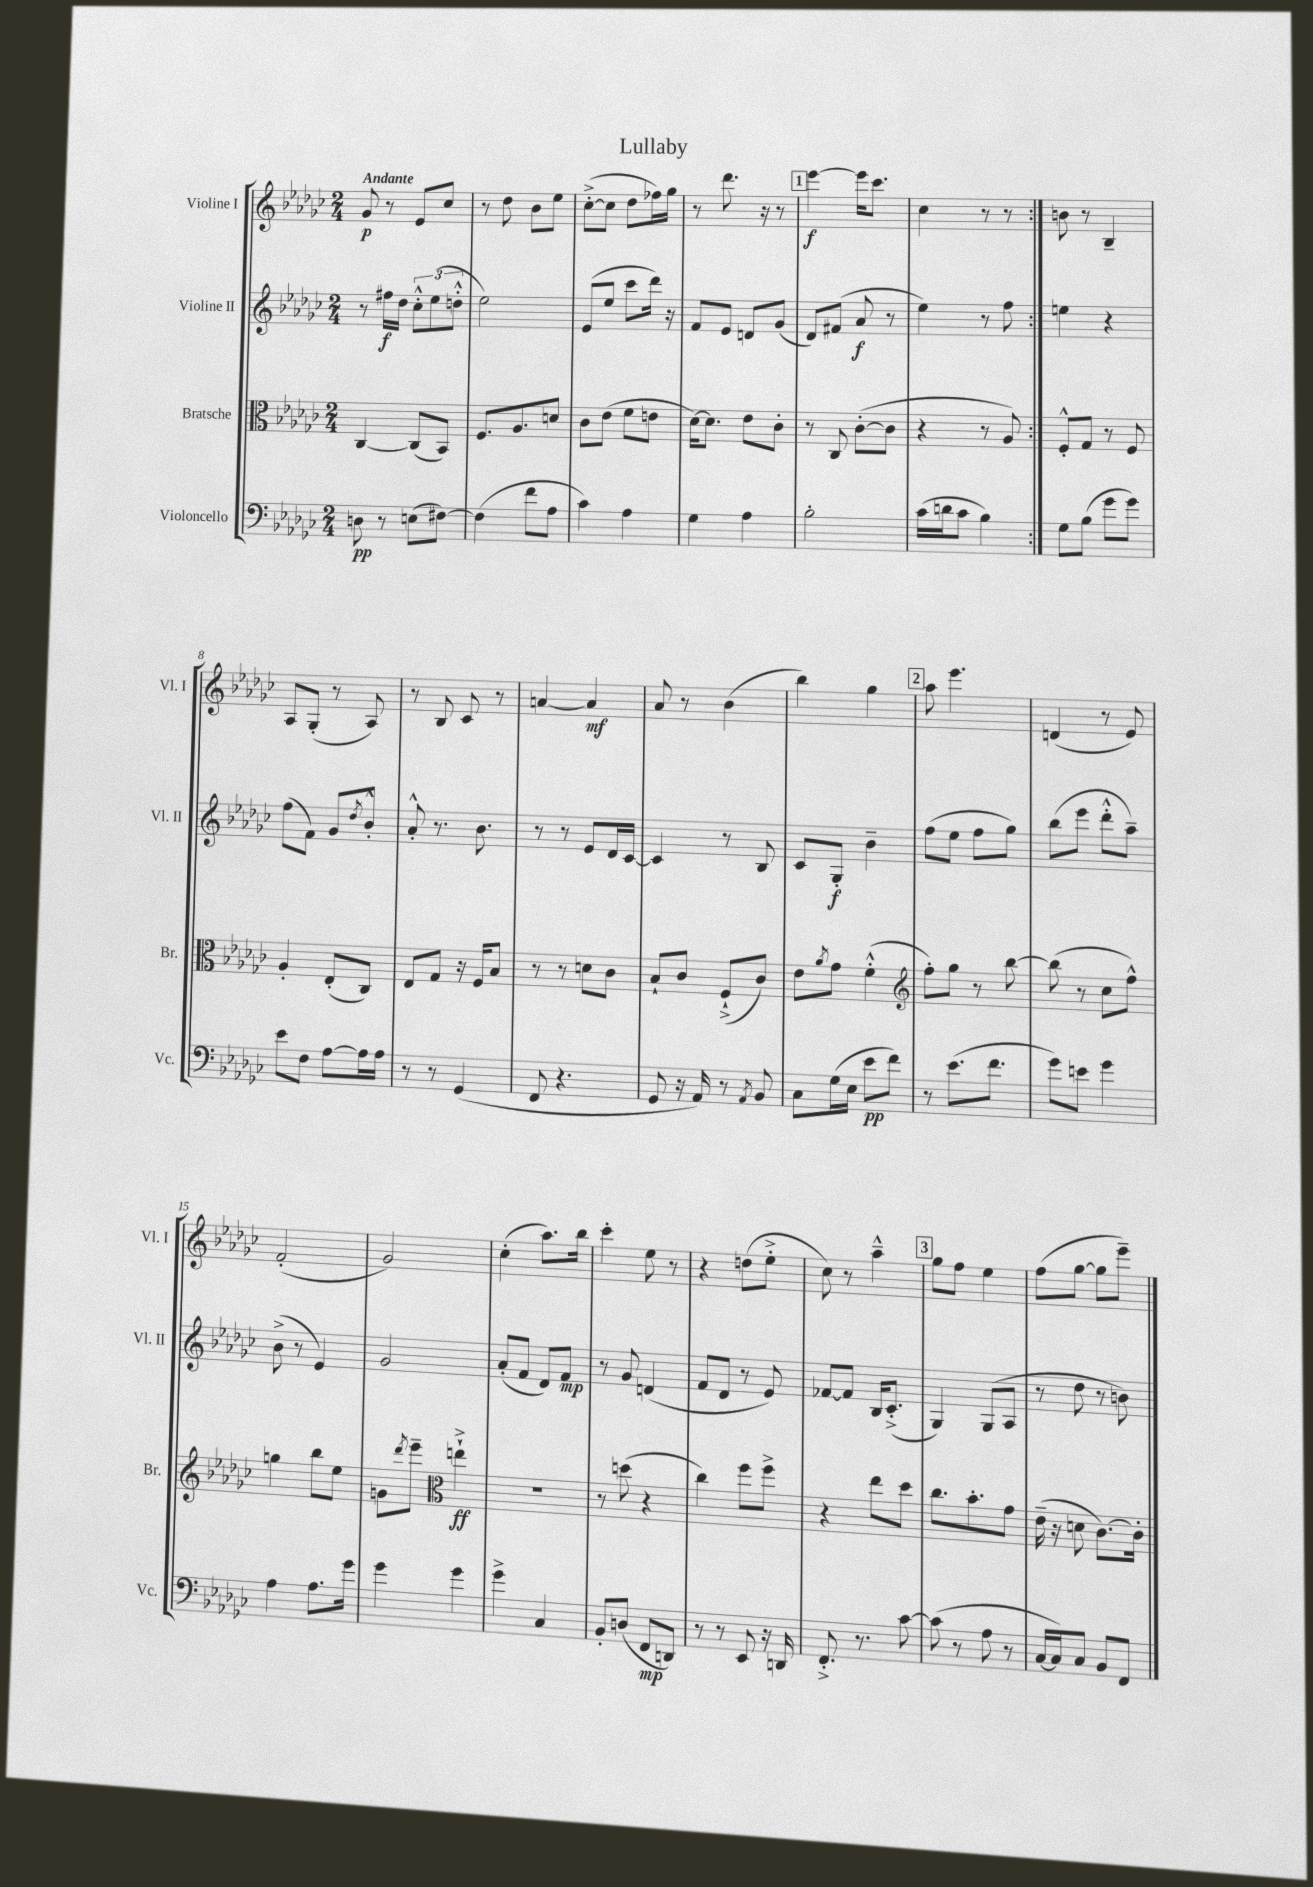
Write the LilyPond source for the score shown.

\header { title = "Lullaby" }
<<
\new StaffGroup <<
\new Staff = "s0" \with { instrumentName = "Violine I" shortInstrumentName = "Vl. I" } {
    \clef treble \key ges \major \numericTimeSignature \time 2/4 \tempo "Andante"
    \repeat volta 2 { ges'8\p r8 ees'8 ces''8 |
    r8 des''8 bes'8 ees''8 |
    ces''8~-.->( ces''8 des''8 fes''16) ges''16 |
    r8 des'''8. r16 r8 |
    \mark \markup { \box "1" } ees'''4~\f ees'''16 ces'''8. |
    ces''4 r8 r8 | }
    b'8 r8 bes4-- |
    aes8 ges8-.( r8 aes8) |
    r8 bes8 ces'8 r8 |
    a'4~ a'4\mf |
    aes'8 r8 bes'4( |
    bes''4) ges''4 |
    \mark \markup { \box "2" } aes''8 ees'''4. |
    d'4( r8 ees'8) |
    f'2-.( |
    ges'2) |
    ces''4-.( aes''8.) bes''16 |
    ces'''4-. ees''8 r8 |
    r4 d''8( ees''8-.-> |
    ces''8) r8 aes''4---^ |
    \mark \markup { \box "3" } ges''8 f''8 ees''4 |
    f''8( ges''8~ ges''8 ees'''8--) \bar "|." |
}
\new Staff = "s1" \with { instrumentName = "Violine II" shortInstrumentName = "Vl. II" } {
    \clef treble \key ges \major \numericTimeSignature \time 2/4
    \repeat volta 2 { r8 fis''16\f des''16 \tuplet 3/2 { ces''8-.-^ ees''8( d''8-.-^ } |
    ees''2) |
    ees'8( ees''8 ces'''8 des'''16) r16 |
    f'8 ees'8 d'8 ges'8( |
    \mark \markup { \box "1" } des'8) fis'8( aes'8\f r8 |
    ees''4) r8 f''8 | }
    e''4 r4 |
    f''8( f'8) ges'8 \acciaccatura { des''8 } bes'8-.-^ |
    aes'8-.-^ r8. bes'8. |
    r8 r8 ees'8 des'16 ces'16~ |
    ces'4 r8 bes8 |
    ces'8 ges8-.\f bes'4-- |
    \mark \markup { \box "2" } f''8( ees''8 f''8 ges''8) |
    bes''8( ees'''8 des'''8-.-^ aes''8--) |
    bes'8->( r8 ees'4) |
    ges'2 |
    aes'8-.( f'8 des'8) f'8\mp |
    r8 ges'8 d'4( |
    f'8 des'8 r8 ees'8) |
    fes'8~ fes'8 bes16 ces'8.-.->( |
    \mark \markup { \box "3" } ges4) ges8( aes8 |
    r8 des''8 r8 b'8) \bar "|." |
}
\new Staff = "s2" \with { instrumentName = "Bratsche" shortInstrumentName = "Br." } {
    \clef alto \key ges \major \numericTimeSignature \time 2/4
    \repeat volta 2 { ces4~ ces8( bes,8) |
    f8. aes8. d'8 |
    ces'8 ees'8( f'8 e'8 |
    des'16~) des'8. ees'8 ces'8-. |
    \mark \markup { \box "1" } r8 ces8 ces'8~-.( ces'8 |
    r4 r8 aes8) | }
    f8-.-^ ges8 r8 f8 |
    aes4-. ees8-.( ces8) |
    ees8 ges8 r16 f16 bes8 |
    r8 r8 d'8 ces'8 |
    bes8-! ces'8 f8-!->( ces'8) |
    ees'8 \acciaccatura { aes'8 } ges'8 f'4-.-^( |
    \mark \markup { \box "2" } \clef treble f''8-.) ges''8 r8 bes''8~ |
    bes''8( r8 ces''8 f''8-^) |
    g''4 bes''8 ees''8 |
    g'8 \acciaccatura { des'''8 } ees'''8-- \clef alto e''4-!->\ff |
    R2 |
    r8 d''8( r4 |
    ces''4) f''8 f''8-> |
    r4 ees''8 des''8 |
    \mark \markup { \box "3" } ces''8. bes'8.-. ges'8 |
    ees'16--( r16 d'8 ces'8.~) ces'16-. \bar "|." |
}
\new Staff = "s3" \with { instrumentName = "Violoncello" shortInstrumentName = "Vc." } {
    \clef bass \key ges \major \numericTimeSignature \time 2/4
    \repeat volta 2 { d8\pp r8 e8( fis8~) |
    fis4( f'8 aes8 |
    ces'4) aes4 |
    ges4 aes4 |
    \mark \markup { \box "1" } bes2-. |
    ces'16( d'16 ces'8 bes4) | }
    ges8 bes8( ges'8 ges'8) |
    ees'8 f8 aes8~ aes16 aes16 |
    r8 r8 ges,4( |
    f,8 r4. |
    ges,8 r16 aes,16) r8 \acciaccatura { aes,8 } bes,8 |
    ces8 ges16( ees16 ees'8\pp f'8) |
    \mark \markup { \box "2" } r8 ees'8.( f'8. |
    ges'8) e'8 ges'4 |
    aes4 aes8. ges'16 |
    ges'4 ges'4 |
    ges'4-> ces4 |
    bes,8-. d8( f,8\mp d,8) |
    r8 r8 ees,8 r16 d,16 |
    f,8.-.-> r8. ces'8~ |
    \mark \markup { \box "3" } ces'8( r8 aes8 r8 |
    ces16~ ces16) ces8 bes,8 f,8 \bar "|." |
}
>>
>>
